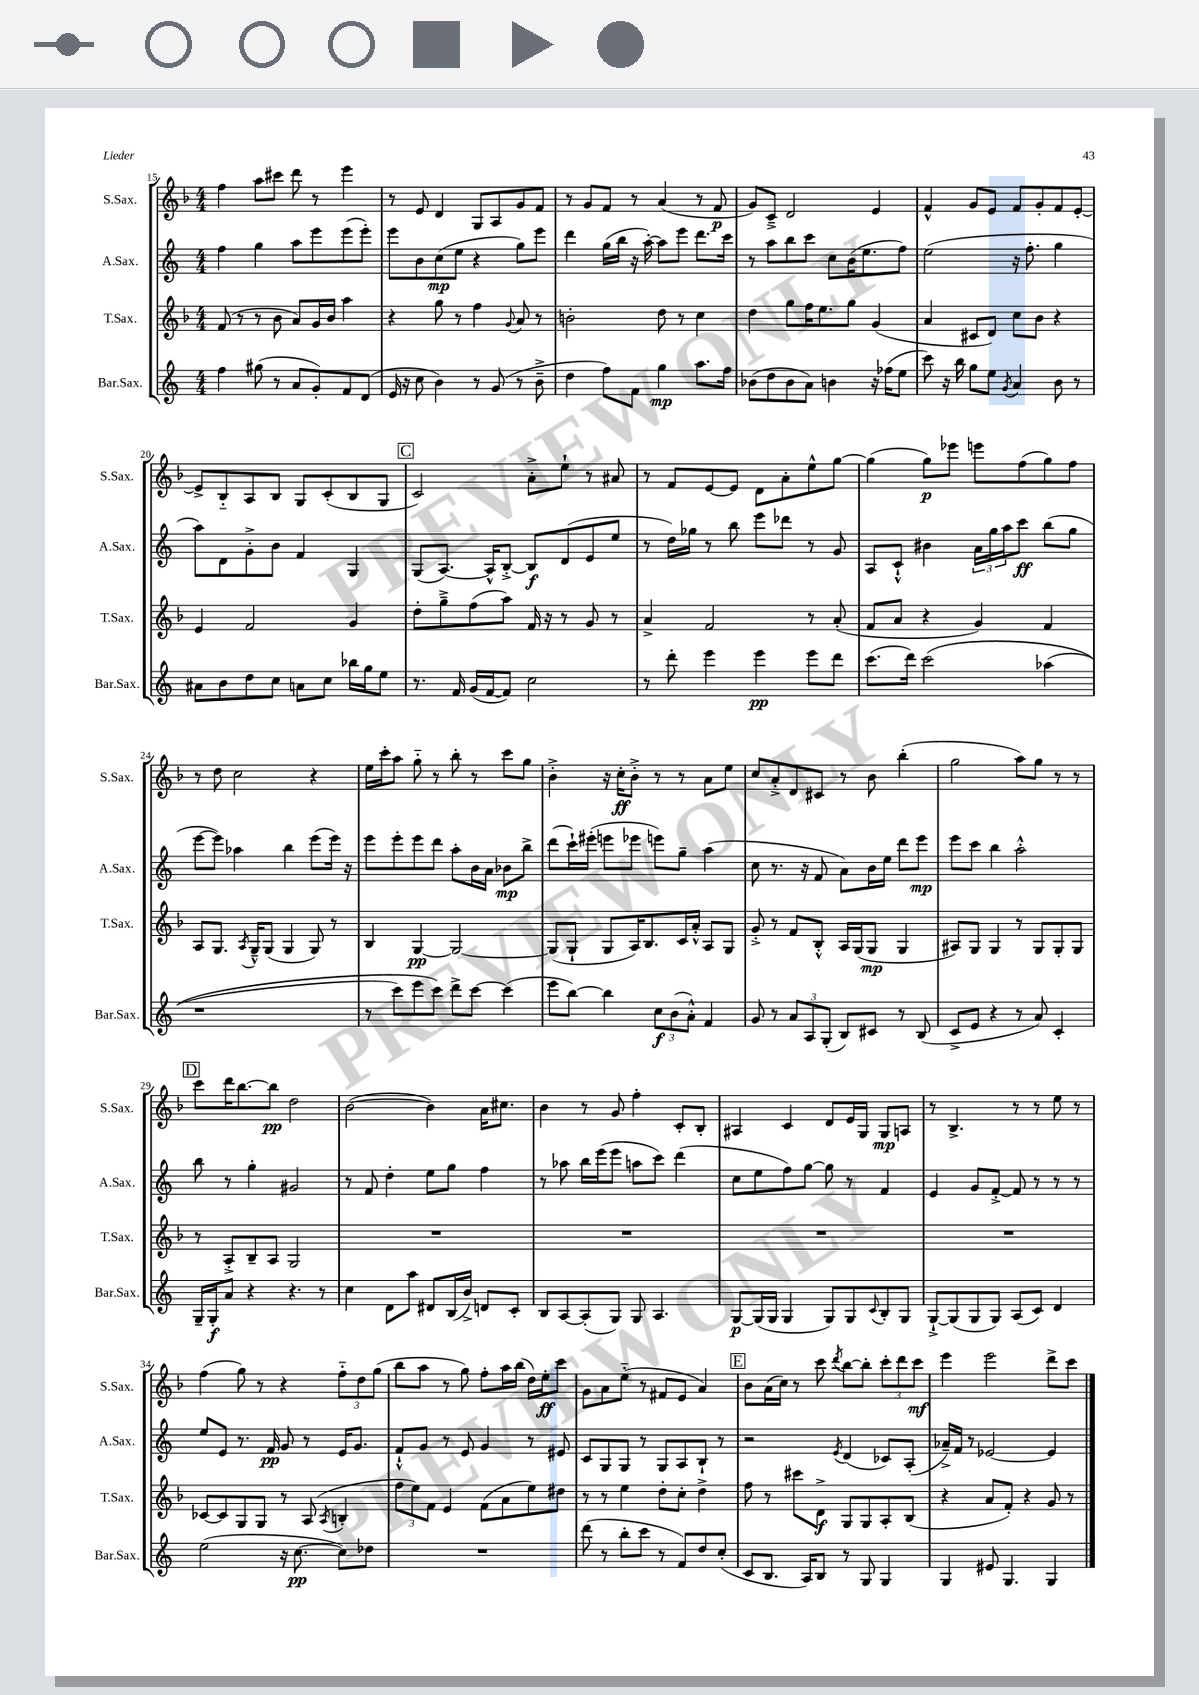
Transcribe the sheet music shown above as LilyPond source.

<<
\new StaffGroup <<
\new Staff = "s0" \with { instrumentName = "S.Sax." shortInstrumentName = "S.Sax." } {
    \clef treble \key f \major \numericTimeSignature \time 4/4
    f''4 a''8 cis'''8 d'''8 r8 e'''4 |
    r8 e'8 d'4 g8 a8 g'8 f'8 |
    r8 g'8 f'8 r8 a'4( r8 f'8\p |
    g'8) c'8---> d'2 e'4 |
    f'4-^ g'8 e'8 f'8 g'8-. f'8 e'8~-. |
    e'8-> bes8-_ a8 bes8 g8 c'8-.( bes8 g8 |
    \mark \markup { \box "C" } c'2) a'8-.-> e''8-! r8 ais'8 |
    r8 f'8 e'8~ e'8 d'8 a'8-. e''8-^ g''8~ |
    g''4( g''8\p) ees'''8 e'''8 f''8( g''8) f''8 |
    r8 d''8 c''2 r4 |
    e''16 c'''16-. a''8 g''8-_ r8 bes''8-. r8 c'''8 g''8 |
    bes'4-.-> r16 c''16-.\ff bes'8-.-> r8 r8 a'8 e''8 |
    c''8 a'8-.-> d'8 cis'8 r8 bes'8 bes''4-.( |
    g''2 a''8) g''8 r8 r8 |
    \mark \markup { \box "D" } c'''8 d'''16 bes''8.~ bes''8\pp d''2 |
    bes'2~( bes'4) a'16 cis''8. |
    bes'4 r8 g'8 f''4-. c'8-. bes8-. |
    ais4 c'4 d'8 e'16 g16 g8\mp a8 |
    r8 bes4.-> r8 r8 e''8 r8 |
    f''4( g''8) r8 r4 \tuplet 3/2 { f''8-_ d''8 g''8( } |
    bes''8 a''8 r8 g''8) f''8-. a''16 bes''16( d''16) e''16-.\ff c'''8 |
    g'8 a'8 e''8-_( r8 fis'8 e'8 a'4) |
    \mark \markup { \box "E" } bes'8 a'16( c''16) r8 c'''8 \acciaccatura { d'''8 } bes''8~ bes''8-. \tuplet 3/2 { c'''8-. d'''8 c'''8\mf } |
    e'''4 e'''2 d'''8-> c'''8 \bar "|." |
}
\new Staff = "s1" \with { instrumentName = "A.Sax." shortInstrumentName = "A.Sax." } {
    \clef treble \key c \major \numericTimeSignature \time 4/4
    f''4 g''4 a''8 e'''8 e'''8( e'''8-.) |
    e'''8 b'8 c''8\mp( e''8 r4 g''8) e'''8 |
    d'''4 g''16( b''16 r16 a''16~-.) a''8 e'''8 d'''8. c'''16 |
    r8 a''8 b''8 c'''8 c''8 b'16( e''8. f''8) |
    e''2( r16 f''8.-. g''4 |
    a''8) d'8 g'8-.-> b'8 f'4 g4 |
    \mark \markup { \box "C" } g8( a8.~) a16-^ b8~-.-> b8\f d'8( e'8 e''8 |
    r8 d''16) ges''16 r8 b''8 e'''8 des'''8 r8 g'8 |
    a8 c'8-!-^ bis'4 \tuplet 3/2 { a'16 g''16 a''16 } c'''8\ff b''8( g''8 |
    e'''8~ e'''8) aes''4 b''4 e'''8( e'''16) r16 |
    e'''8 e'''8-. e'''8 d'''8 a''8-. b'16 a'16 bes'8\mp b''8-> |
    d'''8( c'''16-!) eis'''16-.( e'''8 ees'''8 e'''8) g''8-- a''4( |
    c''8 r8. r16 f'8 a'8) b'16 e''16 d'''8 e'''8\mp |
    e'''8 c'''8 b''4 a''2-.-^ |
    \mark \markup { \box "D" } b''8 r8 g''4-. gis'2 |
    r8 f'8 d''4-. e''8 g''8 f''4 |
    r8 aes''8 b''16 e'''16( e'''8 a''8 c'''8) d'''4( |
    c''8 e''8 f''8) g''8~ g''8 r8 f'4 |
    e'4 g'8 f'8~-.-> f'8 r8 r8 r8 |
    e''8 e'8 r8. f'16\pp g'8 r8 e'16 g'8. |
    f'8-!-^ g'8 r8 e'8 g'4 r8 eis'8 |
    c'8 g8 g8 r8 g8 a8 b8-! r8 |
    \mark \markup { \box "E" } r2 \acciaccatura { e'8 } d'4( ces'8) a8-.( |
    aes'16--->) f'16 r8 ees'2~ ees'4 \bar "|." |
}
\new Staff = "s2" \with { instrumentName = "T.Sax." shortInstrumentName = "T.Sax." } {
    \clef treble \key f \major \numericTimeSignature \time 4/4
    f'8( r8 r8 bes'8 a'8) g'16 bes'16 a''4 |
    r4 g''8 r8 f''4 \appoggiatura { g'8 } a'8 r8 |
    b'2-. d''8 r8 c''4 |
    d''4 g''8 f''16 e''8. g''8 g'4( |
    a'4 cis'8 d'8) c''8 bes'8 r4 |
    e'4 f'2 g'4 |
    \mark \markup { \box "C" } d''8-. g''8---> f''8( a''8) f'16 r16 r8 g'8 r8 |
    a'4-> f'2 r8 a'8-.( |
    f'8 a'8 r4 g'4) f'4 |
    a8 g8. \acciaccatura { a8 } g16---^ g8( g4 g8) r8 |
    bes4 g4~\pp g2~ |
    g8( g8-! g8 a16) bes8. c'16 a'16-.-^ a8 g8 |
    g'8-.-> r8 f'8 bes8-.-^ a16 g16( g8\mp g4 |
    ais8) g8 g4 r8 g8 g8-. g8 |
    \mark \markup { \box "D" } r8 a8-.-> bes8-- a8 g2 |
    R1 |
    R1 |
    R1 |
    R1 |
    ces'8~ ces'8 g8 g8 r8 a8( \acciaccatura { a8 } b4-. |
    \tuplet 3/2 { f''8 e''8) f'8 } e'4 f'8( a'8 e''8) dis''8 |
    r8 r8 e''4 d''8-. c''8-. d''4-> |
    \mark \markup { \box "E" } f''8 r8 cis'''8 d'8->\f g8 g8 a8-. bes8( |
    r4 a'8 f'8-.) r4 g'8 r8 \bar "|." |
}
\new Staff = "s3" \with { instrumentName = "Bar.Sax." shortInstrumentName = "Bar.Sax." } {
    \clef treble \key c \major \numericTimeSignature \time 4/4
    f''4 gis''8( r8 a'8 g'8-.) f'8 d'8( |
    e'16 r16 c''8 b'4) r8 g'8( r8 b'8---> |
    d''4 f''8) f'8 g''4\mp a''8. f''16 |
    bes'8( d''8 bes'8 a'8) b'4 r16 fes''16( e''8 |
    c'''8) r16 b''16 g''8 e''8 \acciaccatura { g'8 } a'4 b'8 r8 |
    ais'8 b'8 d''8 c''8 a'8 c''8 bes''16 g''16 e''8 |
    \mark \markup { \box "C" } r8. f'16 g'16( f'16~ f'8) c''2 |
    r8 d'''8-. e'''4 e'''4\pp e'''8 d'''8 |
    c'''8.( d'''16) c'''2\( aes''4( |
    r1 |
    r8 c'''8) e'''8 c'''8\) d'''8-> c'''8~ c'''4( |
    e'''8 b''8~) b''4 \tuplet 3/2 { c''8\f b'8( a'8-.-^) } f'4 |
    g'8 r8 \tuplet 3/2 { a'8 a8 g8-.( } b8) cis'8 r8 b8( |
    c'8-> e'8 r4 r8 a'8) c'4-. |
    \mark \markup { \box "D" } g16-- g16-.\f a'8 r4 r4. r8 |
    c''4 d'8 a''8 dis'8 b16( b'16->) d'8 c'8-. |
    b8 a8~ a8-.( g8) g8 a4. |
    g8~\p g16( g16 g4 g8) g8 \appoggiatura { c'8 } b8-. g8 |
    g8~-!-> g8( g8 g8) a8( c'8) d'4 |
    e''2( r16 c''8.~\pp c''8) des''8 |
    R1 |
    d'''8( r8 b''8-. c'''8 r8 f'8) d''8 c''8-.( |
    \mark \markup { \box "E" } c'8 b8. a16) b8 r8 g8 g4 |
    g4 eis'8 g4. g4 \bar "|." |
}
>>
>>
\layout { \context { \Score currentBarNumber = #15 } }
